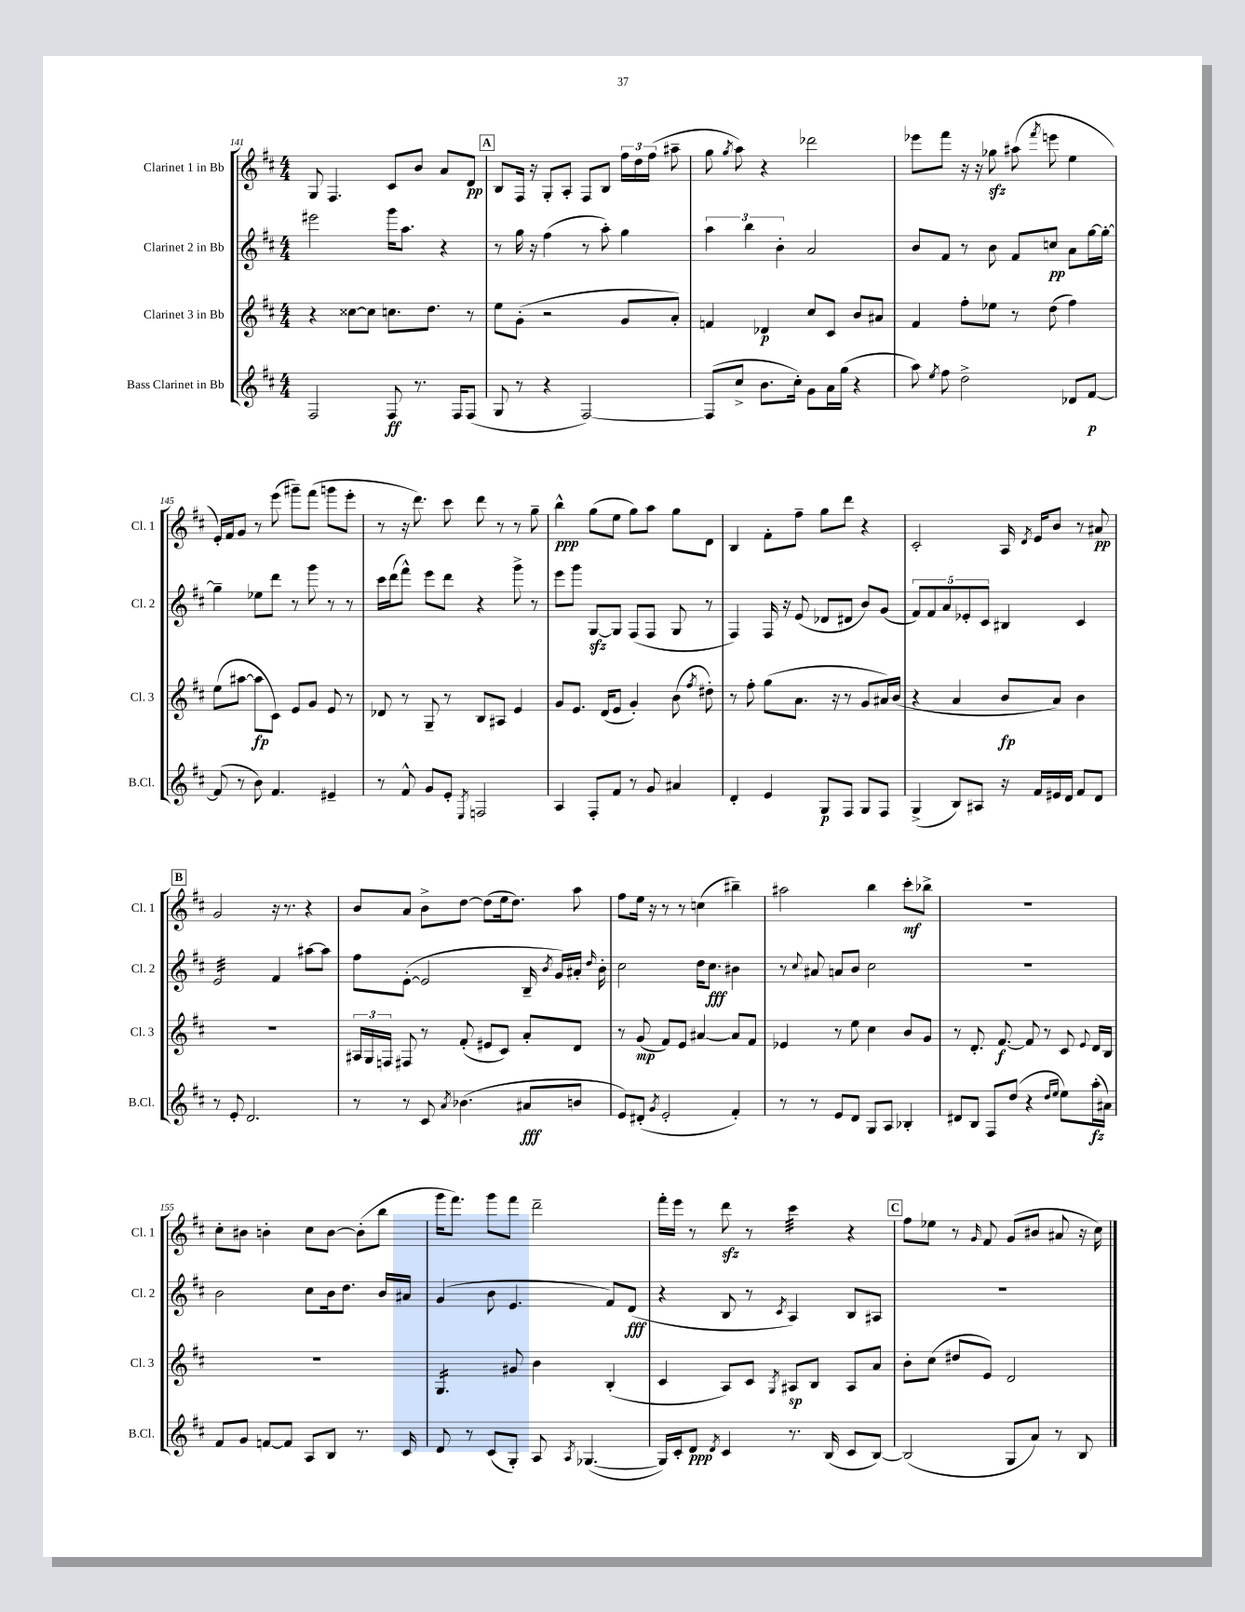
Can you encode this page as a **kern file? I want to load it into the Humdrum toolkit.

**kern	**dynam	**kern	**dynam	**kern	**dynam	**kern	**dynam
*part4	*part4	*part3	*part3	*part2	*part2	*part1	*part1
*staff4	*staff4	*staff3	*staff3	*staff2	*staff2	*staff1	*staff1
*I"Bass Clarinet in Bb	*	*I"Clarinet 3 in Bb	*	*I"Clarinet 2 in Bb	*	*I"Clarinet 1 in Bb	*
*I'B.Cl.	*	*I'Cl. 3	*	*I'Cl. 2	*	*I'Cl. 1	*
*clefG2	*	*clefG2	*	*clefG2	*	*clefG2	*
*k[f#c#]	*	*k[f#c#]	*	*k[f#c#]	*	*k[f#c#]	*
*M4/4	*	*M4/4	*	*M4/4	*	*M4/4	*
=141	=141	=141	=141	=141	=141	=141	=141
2F#/	.	4r	.	2eee#X\	.	8G/	.
.	.	.	.	.	.	4.F#/	.
.	.	[8cc##X\L	.	.	.	.	.
.	.	8cc##\J]	.	.	.	.	.
8F#/	ff	8.ccn\L	.	16ggg\KL	.	8c#/L	.
.	.	.	.	8.aa\J	.	.	.
8.r	.	.	.	.	.	8b/J	.
.	.	8.dd\J	.	.	.	.	.
.	.	.	.	4r	.	8a/L	.
16F#/KL	.	.	.	.	.	.	.
(8F#/J	.	8r	.	.	.	8d/J	pp
!!LO:REH:place=s1:t=A
=142	=142	=142	=142	=142	=142	=142	=142
8G/	.	8ee\L	.	8r	.	8B/L	.
8r	.	(8g'\J	.	16gg\	.	16F#/Jk	.
.	.	.	.	16r	.	16r	.
4r	.	2r	.	(4ff#\	.	8G'/L	.
.	.	.	.	.	.	8A'/J	.
[2F#/)	.	.	.	8r	.	8F#/L	.
.	.	.	.	8aa'\)	.	8B/J	.
.	.	8g/L	.	4gg\	.	24ff#\LL	.
.	.	.	.	.	.	24dd\	.
.	.	.	.	.	.	(24ff#\JJ	.
.	.	8a'/J)	.	.	.	8aa#X~\	.
=143	=143	=143	=143	=143	=143	=143	=143
(8F#/L]	.	4fn/	.	6aa\	.	8gg\	.
.	.	.	.	.	.	8qgg/	.
8cc#^/J	.	.	.	.	.	8aa\)	.
.	.	.	.	6bb\	.	.	.
8.b\L	.	4d-X/	p	.	.	4r	.
.	.	.	.	6b'\	.	.	.
16cc#'\Jk)	.	.	.	.	.	.	.
8g\L	.	8cc#/L	.	2a/	.	2ddd-X\	.
16a\L	.	8c#/J	.	.	.	.	.
(16gg\JJ	.	.	.	.	.	.	.
4r	.	8b/L	.	.	.	.	.
.	.	8a#X/J	.	.	.	.	.
=144	=144	=144	=144	=144	=144	=144	=144
8aa\)	.	4f#/	.	8b/L	.	8eee-X\L	.
8qee/	.	.	.	.	.	.	.
8ff#\	.	.	.	8f#/J	.	8fff#\J	.
2dd^\	.	8ff#'\L	.	8r	.	16r	.
.	.	.	.	.	.	16r	.
.	.	8ee-X\J	.	8b\	.	8gg-Xzz\	.
.	.	8r	.	8f#/L	.	(8aa#X\	.
.	.	.	.	.	.	8qfff#/	.
.	.	(8dd\	.	8ccn/J	pp	8eeen\	.
8d-X/L	.	4ff#\)	.	8a\L	.	4ee\	.
[8f#/J	p	.	.	[16gg\L	.	.	.
.	.	.	.	16gg'\JJ_	.	.	.
!!LO:LB:g=z
=145	=145	=145	=145	=145	=145	=145	=145
(8f#/]	.	(8ee\L	.	4gg~\]	.	16e'/LL)	.
.	.	.	.	.	.	16f#/J	.
8r	.	[8aa#X\J	.	.	.	8g/J	.
8b\)	.	8aa#\L]	fp	8ee-X\L	.	8r	.
4.f#/	.	8c#\J)	.	8ddd\J	.	(8eee\	.
.	.	8e/L	.	8r	.	8ggg#X~\L)	.
.	.	8g/J	.	8ggg\	.	(8fff#\J	.
4e#X~/	.	8e/	.	8r	.	8gggn\L	.
.	.	8r	.	8r	.	8eee'\J	.
=146	=146	=146	=146	=146	=146	=146	=146
8r	.	8d-X/	.	16ccc#\LL	.	8r	.
.	.	.	.	(16ddd\J	.	.	.
8f#^^/	.	8r	.	8fff#^^\J)	.	16r	.
.	.	.	.	.	.	8.ddd\)	.
8g/L	.	8G~/	.	8eee\L	.	.	.
8e'/J	.	8r	.	8ddd\J	.	8ccc#\	.
8qE/	.	.	.	.	.	.	.
2Fn/	.	8B/L	.	4r	.	8ddd\	.
.	.	8A#X/J	.	.	.	8r	.
.	.	4e/	.	8ggg^\	.	8r	.
.	.	.	.	8r	.	8gg~\	.
=147	=147	=147	=147	=147	=147	=147	=147
4A/	.	8g/L	.	8eee\L	.	4bb^^\	ppp
.	.	8.e/J	.	8ggg\J	.	.	.
8F#'/L	.	.	.	[8Gzz/L	.	(8gg\L	.
.	.	(16d/KL	.	.	.	.	.
8f#/J	.	8e/J	.	8G/J]	.	8ee\J	.
8r	.	4g'/)	.	(8F#/L	.	8gg\L)	.
8g/	.	.	.	8F#/J	.	8aa\J	.
4a#X/	.	(8b\	.	8G/	.	8gg\L	.
.	.	8qff#/	.	.	.	.	.
.	.	8dd#X'\)	.	8r	.	8d\J	.
=148	=148	=148	=148	=148	=148	=148	=148
4d'/	.	8r	.	4F#/)	.	4B/	.
.	.	8ff#'\	.	.	.	.	.
4e/	.	(8gg\L	.	16F#/	.	8f#'\L	.
.	.	.	.	16r	.	.	.
.	.	8.a\J	.	(8e/	.	8ff#~\J	.
8G/L	p	.	.	8d-X/L	.	8gg\L	.
.	.	16r	.	.	.	.	.
8F#/J	.	8r	.	8d#X/J	.	8ddd\J	.
8G/L	.	8g/L	.	8b/L)	.	4r	.
8F#/J	.	16a#X/L)	.	(8g/J	.	.	.
.	.	(16b/JJ	.	.	.	.	.
=149	=149	=149	=149	=149	=149	=149	=149
(4G^/	.	4r	.	10f#/L)	.	2c#'/	.
.	.	.	.	10f#/	.	.	.
.	.	.	.	10a/	.	.	.
8B/L)	.	4a/	.	.	.	.	.
.	.	.	.	10e-X'/	.	.	.
8A#X/J	.	.	.	.	.	.	.
.	.	.	.	10c#/J	.	.	.
16r	.	8b/L	fp	4B#X/	.	16A/	.
.	.	.	.	.	.	8qd/	.
16f#/LL	.	.	.	.	.	16e/KL	.
16e#X/	.	8a/J)	.	.	.	8b/J	.
16d/JJ	.	.	.	.	.	.	.
8f#/L	.	4b\	.	4c#/	.	8r	.
8d/J	.	.	.	.	.	8a#X/	pp
!!LO:LB:g=z
!!LO:REH:place=s1:t=B
=150	=150	=150	=150	=150	=150	=150	=150
*	*	*	*	*tremolo	*	*	*
8r	.	1r	.	32e/LLL	.	2g/	.
.	.	.	.	32e/	.	.	.
.	.	.	.	32e/	.	.	.
.	.	.	.	32e/	.	.	.
8e'/	.	.	.	32e/	.	.	.
.	.	.	.	32e/	.	.	.
.	.	.	.	32e/	.	.	.
.	.	.	.	32e/	.	.	.
2.d/	.	.	.	32e/	.	.	.
.	.	.	.	32e/	.	.	.
.	.	.	.	32e/	.	.	.
.	.	.	.	32e/	.	.	.
.	.	.	.	32e/	.	.	.
.	.	.	.	32e/	.	.	.
.	.	.	.	32e/	.	.	.
.	.	.	.	32e/JJJ	.	.	.
*	*	*	*	*Xtremolo	*	*	*
.	.	.	.	4f#/	.	16r	.
.	.	.	.	.	.	8.r	.
.	.	.	.	[8aa#X\L	.	4r	.
.	.	.	.	8aa#\J]	.	.	.
=151	=151	=151	=151	=151	=151	=151	=151
8r	.	24A#X/LL	.	8ff#\L	.	8b/L	.
.	.	24G/	.	.	.	.	.
.	.	24Fn/JJ	.	.	.	.	.
8r	.	8F#X/	.	([8e'\J	.	8a/J	.
8c#/	.	8r	.	2e/]	.	8b^\L	.
8qa/	.	.	.	.	.	.	.
(4.b-X\	.	(8f#'/	.	.	.	[8dd\J	.
.	.	8e#X/L	.	.	.	(8dd\L]	.
.	.	8c#/J)	.	.	.	16ee\k	.
.	.	.	.	.	.	8.dd\J)	.
8a#X/L	fff	8a'/L	.	16B~/	.	.	.
.	.	.	.	8qb/	.	.	.
.	.	.	.	16g/LL)	.	.	.
8bn/J	.	8d/J	.	16a#X'/JJ	.	8aa\	.
.	.	.	.	16qqdd/	.	.	.
.	.	.	.	16b'\	.	.	.
=152	=152	=152	=152	=152	=152	=152	=152
8e/L)	.	8r	.	2cc#\	.	8ff#\L	.
(8d#X'/J	.	(8g/	mp	.	.	16ee\Jk	.
.	.	.	.	.	.	16r	.
8qg/	.	.	.	.	.	.	.
2e'/	.	8f#/L)	.	.	.	8r	.
.	.	8e/J	.	.	.	8r	.
.	.	[4a#X/	.	16dd\KL	.	(4ccn\	.
.	.	.	.	8.cc#\J	fff	.	.
4f#'/)	.	8a#/L]	.	4b#X\	.	4bb#X~\)	.
.	.	8f#/J	.	.	.	.	.
=153	=153	=153	=153	=153	=153	=153	=153
8r	.	4e-X/	.	8r	.	2aa#X\	.
.	.	.	.	8qqcc#/	.	.	.
8r	.	.	.	8a#X/	.	.	.
8e/L	.	8r	.	8an/L	.	.	.
8d/J	.	8ee\	.	8b/J	.	.	.
8G/L	.	4cc#\	.	2cc#\	.	4bb\	.
8A/J	.	.	.	.	.	.	.
4B-X'/	.	8b/L	.	.	.	8ccc#'\L	mf
.	.	8g/J	.	.	.	8bb-X^\J	.
=154	=154	=154	=154	=154	=154	=154	=154
8d#X/L	.	8r	.	1r	.	1r	.
8B/J	.	8.d'/	.	.	.	.	.
8F#/L	.	.	.	.	.	.	.
.	.	[8.f#/	f	.	.	.	.
(8dd/J	.	.	.	.	.	.	.
4r	.	8f#/]	.	.	.	.	.
.	.	8r	.	.	.	.	.
16qqdd/LL	.	.	.	.	.	.	.
16qqee/JJ	.	.	.	.	.	.	.
8ee\L)	.	8c#/	.	.	.	.	.
.	.	8qqe/	.	.	.	.	.
(16aa'\L	fz	16d/LL	.	.	.	.	.
16a#X\JJ)	.	16B/JJ	.	.	.	.	.
!!LO:LB:g=z
=155	=155	=155	=155	=155	=155	=155	=155
8f#/L	.	1r	.	2b\	.	8cc#'\L	.
8g/J	.	.	.	.	.	8b#X\J	.
[8fn/L	.	.	.	.	.	4bn'\	.
8f/J]	.	.	.	.	.	.	.
8A/L	.	.	.	8cc#\L	.	8cc#\L	.
8B/J	.	.	.	16b\k	.	[8b\J	.
.	.	.	.	8.dd\J	.	.	.
8.r	.	.	.	.	.	(8b'\L]	.
.	.	.	.	16b/LL	.	8bb\J	.
16c#/	.	.	.	16a#X/JJ	.	.	.
=156	=156	=156	=156	=156	=156	=156	=156
*	*	*tremolo	*	*	*	*	*
8d/	.	16G/LL	.	(4g/	.	16ggg\KL	.
.	.	16G/	.	.	.	8.fff#\J)	.
8r	.	16G/	.	.	.	.	.
.	.	16G/	.	.	.	.	.
(8c#/L	.	16G/	.	8b\	.	8ggg\L	.
.	.	16G/JJ	.	.	.	.	.
*	*	*Xtremolo	*	*	*	*	*
8G'/J)	.	8g#X/	.	4.e/	.	8fff#\J	.
8A/	.	4b\	.	.	.	2ddd~\	.
8qA/	.	.	.	.	.	.	.
([4.G-X/	.	.	.	.	.	.	.
.	.	(4B'/	.	8f#/L)	.	.	.
.	.	.	.	(8d/J	fff	.	.
=157	=157	=157	=157	=157	=157	=157	=157
16G-/LL])	.	4c#/	.	4r	.	16fff#'\LL	.
16c#'/J	.	.	.	.	.	16eee\JJ	.
8d/J	ppp	.	.	.	.	8r	.
8qd/	.	.	.	.	.	.	.
4c#/	.	8A/L)	.	8B/	.	8dddzz\	.
.	.	8c#/J	.	8r	.	8r	.
.	.	8qG/	.	8qc#/	.	.	.
*	*	*	*	*	*	*tremolo	*
8.r	.	8A#X/L	sp	4A/)	.	32ccc#\LLL	.
.	.	.	.	.	.	32ccc#\	.
.	.	.	.	.	.	32ccc#\	.
.	.	.	.	.	.	32ccc#\	.
.	.	8B/J	.	.	.	32ccc#\	.
.	.	.	.	.	.	32ccc#\	.
(16B/	.	.	.	.	.	32ccc#\	.
.	.	.	.	.	.	32ccc#\JJJ	.
*	*	*	*	*	*	*Xtremolo	*
8c#/L	.	8A#/L	.	8B/L	.	4r	.
[8B/J)	.	8a/J	.	8A#X/J	.	.	.
!!LO:REH:place=s1:t=C
=158	=158	=158	=158	=158	=158	=158	=158
(2B/]	.	8b'\L	.	1r	.	8ff#\L	.
.	.	(8cc#\J	.	.	.	8ee-X\J	.
.	.	8dd#X/L	.	.	.	8r	.
.	.	.	.	.	.	16qqg/	.
.	.	8e/J)	.	.	.	8f#/	.
8G/L	.	2d/	.	.	.	(8g/L	.
8a/J)	.	.	.	.	.	8b#X/J	.
8r	.	.	.	.	.	8a#X/	.
8B/	.	.	.	.	.	16r	.
.	.	.	.	.	.	16cc#\)	.
==	==	==	==	==	==	==	==
*-	*-	*-	*-	*-	*-	*-	*-
